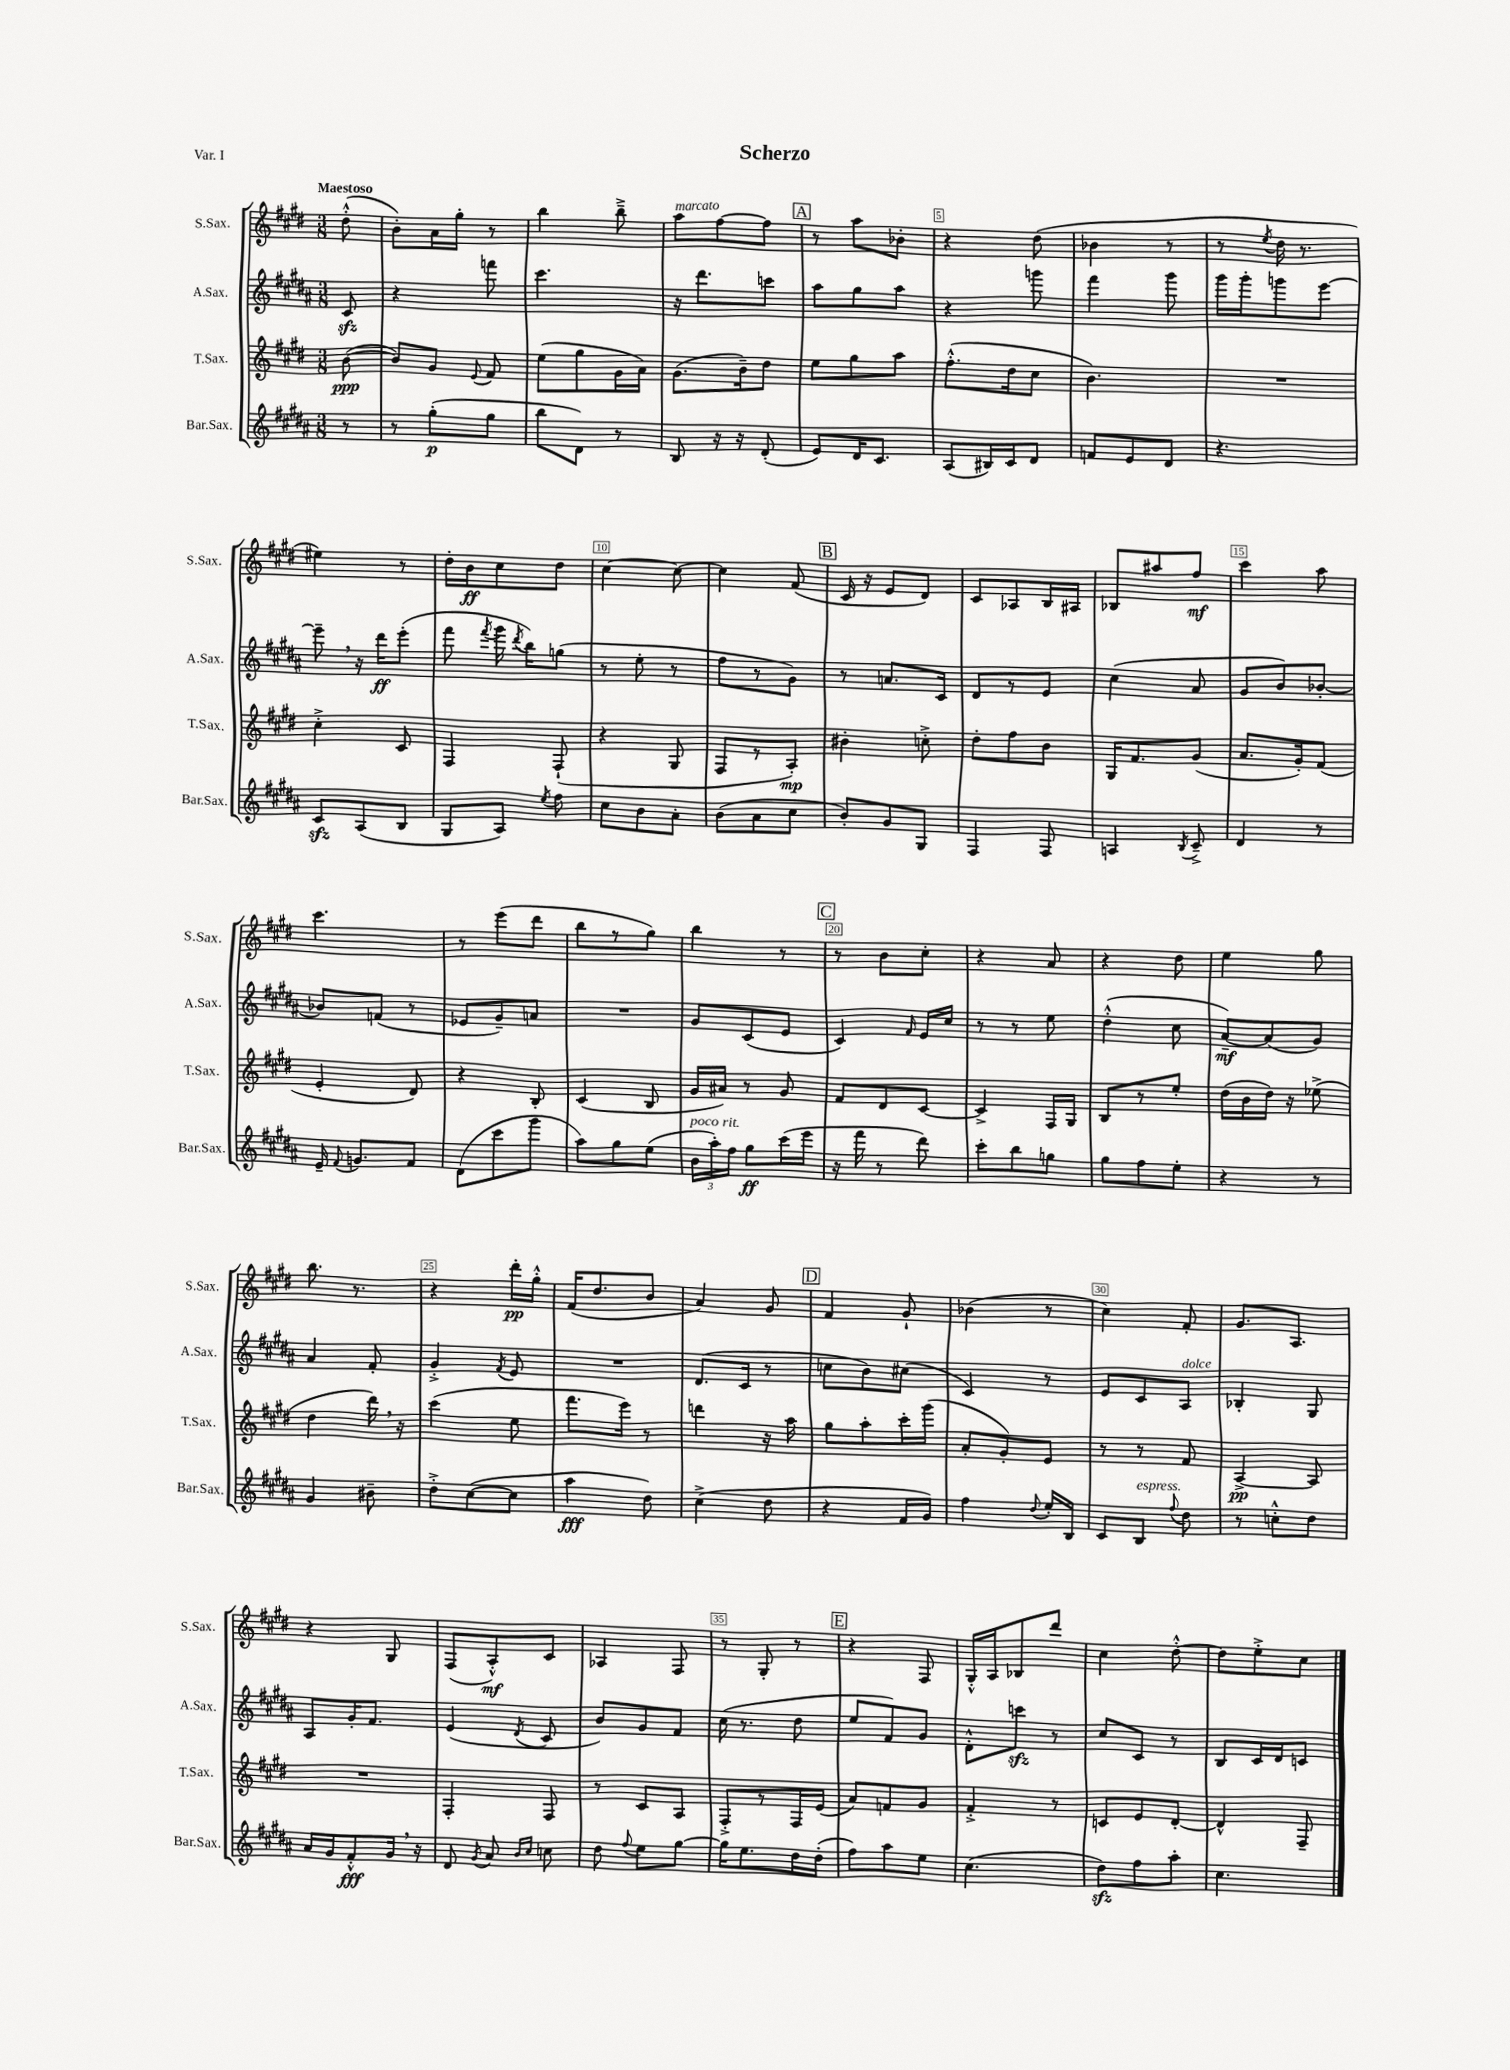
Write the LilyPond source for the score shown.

\header { title = "Scherzo" piece = "Var. I" }
<<
\new StaffGroup <<
\new Staff = "s0" \with { instrumentName = "S.Sax." shortInstrumentName = "S.Sax." } {
    \clef treble \key e \major \numericTimeSignature \time 3/8 \partial 8 \tempo "Maestoso"
    \autoBeamOff dis''8-.-^( |
    b'8[-.) a'16 gis''16]-. r8 |
    b''4 b''8---> |
    a''8[^\markup { \italic "marcato" } fis''8~ fis''8] |
    \mark \markup { \box "A" } r8 a''8[ bes'8]-. |
    r4 dis''8( |
    bes'4 r8 |
    r8 \acciaccatura { e''8 } dis''16 r8. |
    eis''4) r8 |
    dis''16[-. b'16\ff cis''8 dis''8] |
    cis''4~ cis''8~ |
    cis''4 fis'8( |
    \mark \markup { \box "B" } cis'16 r16 e'8[ dis'8]) |
    cis'8[ aes8 b16 ais16] |
    bes8[ ais''8 fis''8]\mf |
    cis'''4 a''8 |
    cis'''4. |
    r8 e'''8[( dis'''8] |
    b''8[ r8 gis''8]) |
    b''4 r8 |
    \mark \markup { \box "C" } r8 b'8[ cis''8]-. |
    r4 a'8 |
    r4 dis''8 |
    e''4 gis''8 |
    b''8. r8. |
    r4 dis'''16[-.\pp gis''16]-.-^ |
    fis'16[( dis''8. b'8] |
    a'4) gis'8 |
    \mark \markup { \box "D" } fis'4 gis'8-! |
    bes'4( r8 |
    cis''4) fis'8-. |
    gis'8.[ a8.] |
    r4 gis8 |
    fis8[( a8-.-^\mf) cis'8] |
    aes4 fis8 |
    r8 gis8-. r8 |
    \mark \markup { \box "E" } r4 fis8 |
    gis16[-.-^ a16 bes8 dis'''8] |
    cis''4 dis''8~-.-^ |
    dis''8[ e''8-.-> cis''8] \bar "|." |
}
\new Staff = "s1" \with { instrumentName = "A.Sax." shortInstrumentName = "A.Sax." } {
    \clef treble \key b \major \numericTimeSignature \time 3/8 \partial 8
    \autoBeamOff cis'8\sfz |
    r4 f'''8 |
    cis'''4. |
    r16 dis'''8.[ c'''8] |
    \mark \markup { \box "A" } ais''8[ gis''8 ais''8] |
    r4 g'''8 |
    fis'''4 gis'''8 |
    gis'''16[ gis'''16-. g'''8 e'''8]~ |
    e'''8-- \breathe r16 dis'''16[\ff e'''8]-.( |
    fis'''8 \acciaccatura { fis'''8 } gis'''16 \acciaccatura { dis'''8 } b''16[) g''8]( |
    r8 e''8-. r8 |
    fis''8[ r8 gis'8]) |
    \mark \markup { \box "B" } r8 a'8.[ cis'16] |
    dis'8[ r8 e'8] |
    cis''4( ais'8 |
    gis'8[ b'8) bes'8]~-. |
    bes'8[ f'8]( r8 |
    ees'8[ gis'8--) a'8] |
    R4. |
    gis'8[ cis'8( e'8] |
    \mark \markup { \box "C" } cis'4) \grace { fis'16 } e'16[ cis''16] |
    r8 r8 e''8 |
    dis''4-.-^( cis''8 |
    ais'8[~--\mf) ais'8( gis'8]) |
    ais'4 fis'8-. |
    gis'4-.-> \acciaccatura { fis'8 } e'8 |
    R4. |
    dis'8.[( cis'16] r8 |
    \mark \markup { \box "D" } c''8[ b'8) cis''8]( |
    cis'4) r8 |
    e'8[ cis'8 ais8]^\markup { \italic "dolce" } |
    bes4-. gis8 |
    ais8[ gis'16-. fis'8.] |
    e'4( \acciaccatura { dis'8 } cis'8 |
    b'8[) gis'8 fis'8] |
    cis''16( r8. dis''8 |
    \mark \markup { \box "E" } e''8[ fis'8) gis'8] |
    dis'8[-.-^ c'''8]\sfz r8 |
    cis''8[ cis'8] r8 |
    b8[ cis'16 dis'16 c'8] \bar "|." |
}
\new Staff = "s2" \with { instrumentName = "T.Sax." shortInstrumentName = "T.Sax." } {
    \clef treble \key e \major \numericTimeSignature \time 3/8 \partial 8
    \autoBeamOff b'8~\ppp( |
    b'8[) gis'8] \appoggiatura { e'8 } fis'8 |
    e''8[( gis''8 gis'16 a'16]) |
    gis'8.[( b'16--) dis''8] |
    \mark \markup { \box "A" } e''8[ gis''8 a''8] |
    fis''8.[-.-^( dis''16 cis''8] |
    b'4.) |
    R4. |
    cis''4-.-> cis'8 |
    fis4 fis8-!( |
    r4 gis8 |
    fis8[ r8 a8]-.\mp) |
    \mark \markup { \box "B" } bis'4-. c''8-.-> |
    dis''8[-. fis''8 b'8] |
    gis16[ fis'8. gis'8]( |
    a'8.[ gis'16-.) fis'8]( |
    e'4-. dis'8) |
    r4 b8-. |
    cis'4( b8 |
    gis'16[ ais'16]) r8 gis'8 |
    \mark \markup { \box "C" } fis'8[ dis'8 cis'8]~ |
    cis'4-> fis16[ gis16] |
    b8[ r8 e''8]-. |
    dis''16[( b'16 dis''16]) r16 ees''8->( |
    dis''4 dis'''16) \breathe r16 |
    cis'''4( e''8 |
    fis'''8.[ e'''16]) r8 |
    d'''4 r16 a''16 |
    \mark \markup { \box "D" } gis''8[ a''8-. cis'''16-. gis'''16]( |
    a'8[-. gis'8-.) e'8] |
    r8 r8 fis'8 |
    a4~->\pp a8 |
    R4. |
    fis4-. fis8 |
    r8 cis'8[ a8] |
    fis8[-.-> r8 fis16 e'16]( |
    \mark \markup { \box "E" } a'8[) f'8 gis'8] |
    fis'4-.-> r8 |
    c'8[ e'8 dis'8]~-. |
    dis'4-^ fis8-- \bar "|." |
}
\new Staff = "s3" \with { instrumentName = "Bar.Sax." shortInstrumentName = "Bar.Sax." } {
    \clef treble \key b \major \numericTimeSignature \time 3/8 \partial 8
    \autoBeamOff r8 |
    r8 gis''8[-.\p( gis''8] |
    b''8[ dis'8]) r8 |
    b8 r16 r16 dis'8-.( |
    \mark \markup { \box "A" } e'8[) dis'16 cis'8.] |
    ais8[( bis16) cis'16 dis'8] |
    f'8[ e'8 dis'8] |
    r4. |
    cis'8[\sfz ais8( b8] |
    gis8[ ais8]) \acciaccatura { e''8 } fis''8 |
    cis''8[ b'8 ais'8]-. |
    b'8[( ais'8 cis''8] |
    \mark \markup { \box "B" } b'8[-.) gis'8 gis8] |
    fis4 fis8 |
    a4 \acciaccatura { b8 } cis'8---> |
    dis'4 r8 |
    e'16-- \appoggiatura { fis'8 } g'8.[ fis'8] |
    dis'8[( cis'''8 gis'''8] |
    ais''8[) gis''8 e''8]( |
    \tuplet 3/2 { b'16[^\markup { \italic "poco rit." } ais''16-.) fis''16] } gis''8[\ff cis'''16( e'''16] |
    \mark \markup { \box "C" } r16 fis'''16 r8 dis'''8) |
    cis'''8[-. b''8 g''8] |
    gis''8[ fis''8 e''8]-. |
    r4 r8 |
    gis'4 bis'8-- |
    dis''8[-.-> cis''8~( cis''8] |
    ais''4\fff dis''8) |
    cis''4->( dis''8 |
    \mark \markup { \box "D" } r4 fis'16[ gis'16]) |
    fis''4 \appoggiatura { dis''8 } e''16[-. b16] |
    cis'8[ b8]^\markup { \italic "espress." } \appoggiatura { fis''8 } dis''8 |
    r8 c''8[-.-^ dis''8] |
    ais'16[ gis'16 fis'8-.-^\fff gis'16] \breathe r16 |
    dis'8 \acciaccatura { gis'8 } ais'8 \grace { b'16[ cis''16] } c''8 |
    dis''8 \appoggiatura { fis''8 } e''8[ gis''8]~ |
    gis''16[ e''8. dis''16 dis''16]-.( |
    \mark \markup { \box "E" } fis''8[) ais''8 e''8] |
    cis''4.( |
    dis''8[\sfz) fis''8 ais''8]-. |
    cis''4. \bar "|." |
}
>>
>>
\layout { \context { \Score \override BarNumber.break-visibility = ##(#f #t #t) barNumberVisibility = #(every-nth-bar-number-visible 5) \override BarNumber.stencil = #(make-stencil-boxer 0.1 0.3 ly:text-interface::print) } }
